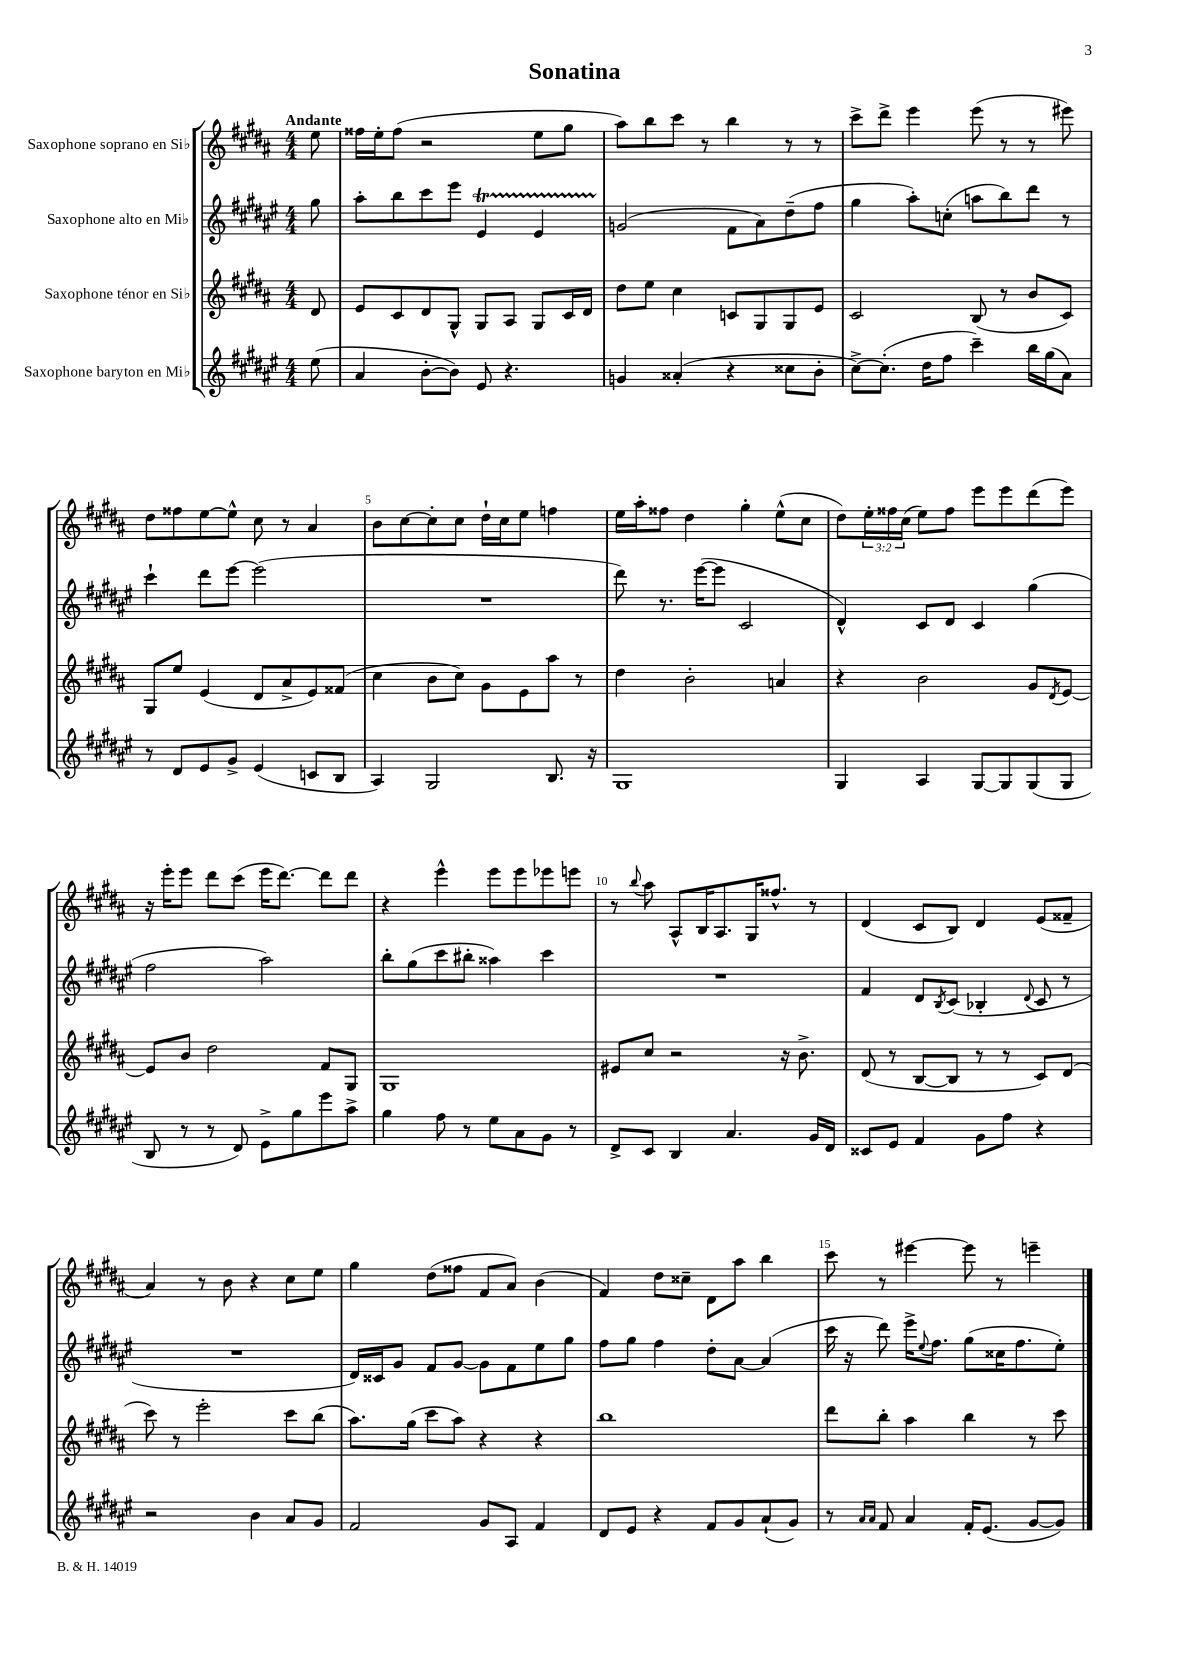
\header { title = "Sonatina" }
<<
\new StaffGroup <<
\new Staff = "s0" \with { instrumentName = "Saxophone soprano en Sib" } {
    \clef treble \key b \major \numericTimeSignature \time 4/4 \override Staff.TupletNumber.text = #tuplet-number::calc-fraction-text \partial 8 \tempo "Andante"
    e''8 |
    fisis''16 e''16-. fisis''8( r2 e''8 gis''8 |
    ais''8) b''8 cis'''8 r8 b''4 r8 r8 |
    cis'''8-> dis'''8-> e'''4 e'''8( r8 r8 eis'''8) |
    dis''8 fisis''8 e''8~ e''8-^ cis''8 r8 ais'4 |
    b'8 cis''8~ cis''8-. cis''8 dis''16-! cis''16 e''8 f''4 |
    e''16 ais''16-. fisis''8 dis''4 gis''4-. e''8-^( cis''8 |
    dis''8) \tuplet 3/2 { e''16-. fisis''16 cis''16( } e''8) fisis''8 e'''8 e'''8 dis'''8( e'''8) |
    r16 e'''16-. e'''8 dis'''8 cis'''8( e'''16 dis'''8.~) dis'''8 dis'''8 |
    r4 e'''4-^ e'''8 e'''8 ees'''8 e'''8 |
    r8 \appoggiatura { b''8 } ais''8 ais8-^ b16 ais8. gis16 fisis''8.-^ r8 |
    dis'4( cis'8 b8) dis'4 e'8( fisis'8-- |
    ais'4) r8 b'8 r4 cis''8 e''8 |
    gis''4 dis''8( fisis''8 fis'8 ais'8) b'4( |
    fis'4) dis''8 cisis''8-- dis'8 ais''8 b''4 |
    cis'''8 r8 eis'''4~ eis'''8 r8 e'''4-- \bar "|." |
}
\new Staff = "s1" \with { instrumentName = "Saxophone alto en Mib" } {
    \clef treble \key fis \major \numericTimeSignature \time 4/4 \partial 8
    gis''8 |
    ais''8-. b''8 cis'''8 eis'''8 eis'4\startTrillSpan eis'4 |
    g'2\stopTrillSpan( fis'8 ais'8) dis''8--( fis''8 |
    gis''4 ais''8-.) c''8-.( a''8 b''8) dis'''8 r8 |
    cis'''4-! dis'''8 eis'''8~ eis'''2( |
    R1 |
    dis'''8) r8. eis'''16~( eis'''8 cis'2 |
    dis'4-^) cis'8 dis'8 cis'4 gis''4( |
    fis''2 ais''2) |
    b''8-. gis''8( cis'''8 bis''8-. aisis''4) cis'''4 |
    R1 |
    fis'4 dis'8 \acciaccatura { b8 } cis'8( bes4-. \appoggiatura { dis'8 } cis'8 r8 |
    R1 |
    dis'16) cisis'16 gis'8 fis'8 gis'8~ gis'8 fis'8 eis''8 gis''8 |
    fis''8 gis''8 fis''4 dis''8-. ais'8~ ais'4( |
    cis'''16 r16 dis'''8) eis'''16-> \appoggiatura { eis''8 } fis''8. gis''8( cisis''16 fis''8. eis''8-.) \bar "|." |
}
\new Staff = "s2" \with { instrumentName = "Saxophone ténor en Sib" } {
    \clef treble \key b \major \numericTimeSignature \time 4/4 \partial 8
    dis'8 |
    e'8 cis'8 dis'8 gis8-^ gis8 ais8 gis8 cis'16 dis'16 |
    dis''8 e''8 cis''4 c'8 gis8 gis8 e'8 |
    cis'2 b8( r8 b'8 cis'8) |
    gis8 e''8 e'4( dis'8 ais'8-> e'8) fisis'8( |
    cis''4 b'8 cis''8) gis'8 e'8 ais''8 r8 |
    dis''4 b'2-. a'4 |
    r4 b'2 gis'8 \acciaccatura { dis'8 } e'8~ |
    e'8 b'8 dis''2 fis'8 gis8 |
    gis1 |
    eis'8 cis''8 r2 r16 b'8.-> |
    dis'8( r8 b8~ b8 r8 r8 cis'8) dis'8( |
    cis'''8) r8 e'''2-. cis'''8 b''8( |
    ais''8.) gis''16( cis'''8 ais''8) r4 r4 |
    b''1 |
    dis'''8 b''8-. ais''4 b''4 r8 cis'''8 \bar "|." |
}
\new Staff = "s3" \with { instrumentName = "Saxophone baryton en Mib" } {
    \clef treble \key fis \major \numericTimeSignature \time 4/4 \partial 8
    eis''8( |
    ais'4 b'8~-. b'8) eis'8 r4. |
    g'4 aisis'4-.( r4 cisis''8 b'8-. |
    cis''8~->) cis''8.-.( dis''16 fis''8 cis'''4--) b''16 gis''16( ais'8) |
    r8 dis'8 eis'8 gis'8-> eis'4( c'8 b8 |
    ais4) gis2 b8. r16 |
    gis1 |
    gis4 ais4 gis8~ gis8 gis8( gis8 |
    b8 r8 r8 dis'8) eis'8-> gis''8 eis'''8 ais''8-> |
    gis''4 fis''8 r8 eis''8 ais'8 gis'8 r8 |
    dis'8-> cis'8 b4 ais'4. gis'16 dis'16 |
    cisis'8 eis'8 fis'4 gis'8 fis''8 r4 |
    r2 b'4 ais'8 gis'8 |
    fis'2 gis'8 ais8 fis'4 |
    dis'8 eis'8 r4 fis'8 gis'8 ais'8-!( gis'8) |
    r8 \grace { ais'16 ais'16 } fis'8 ais'4 fis'16-. eis'8.( gis'8~ gis'8) \bar "|." |
}
>>
>>
\layout { \context { \Score \override BarNumber.break-visibility = ##(#f #t #t) barNumberVisibility = #(every-nth-bar-number-visible 5) } }
